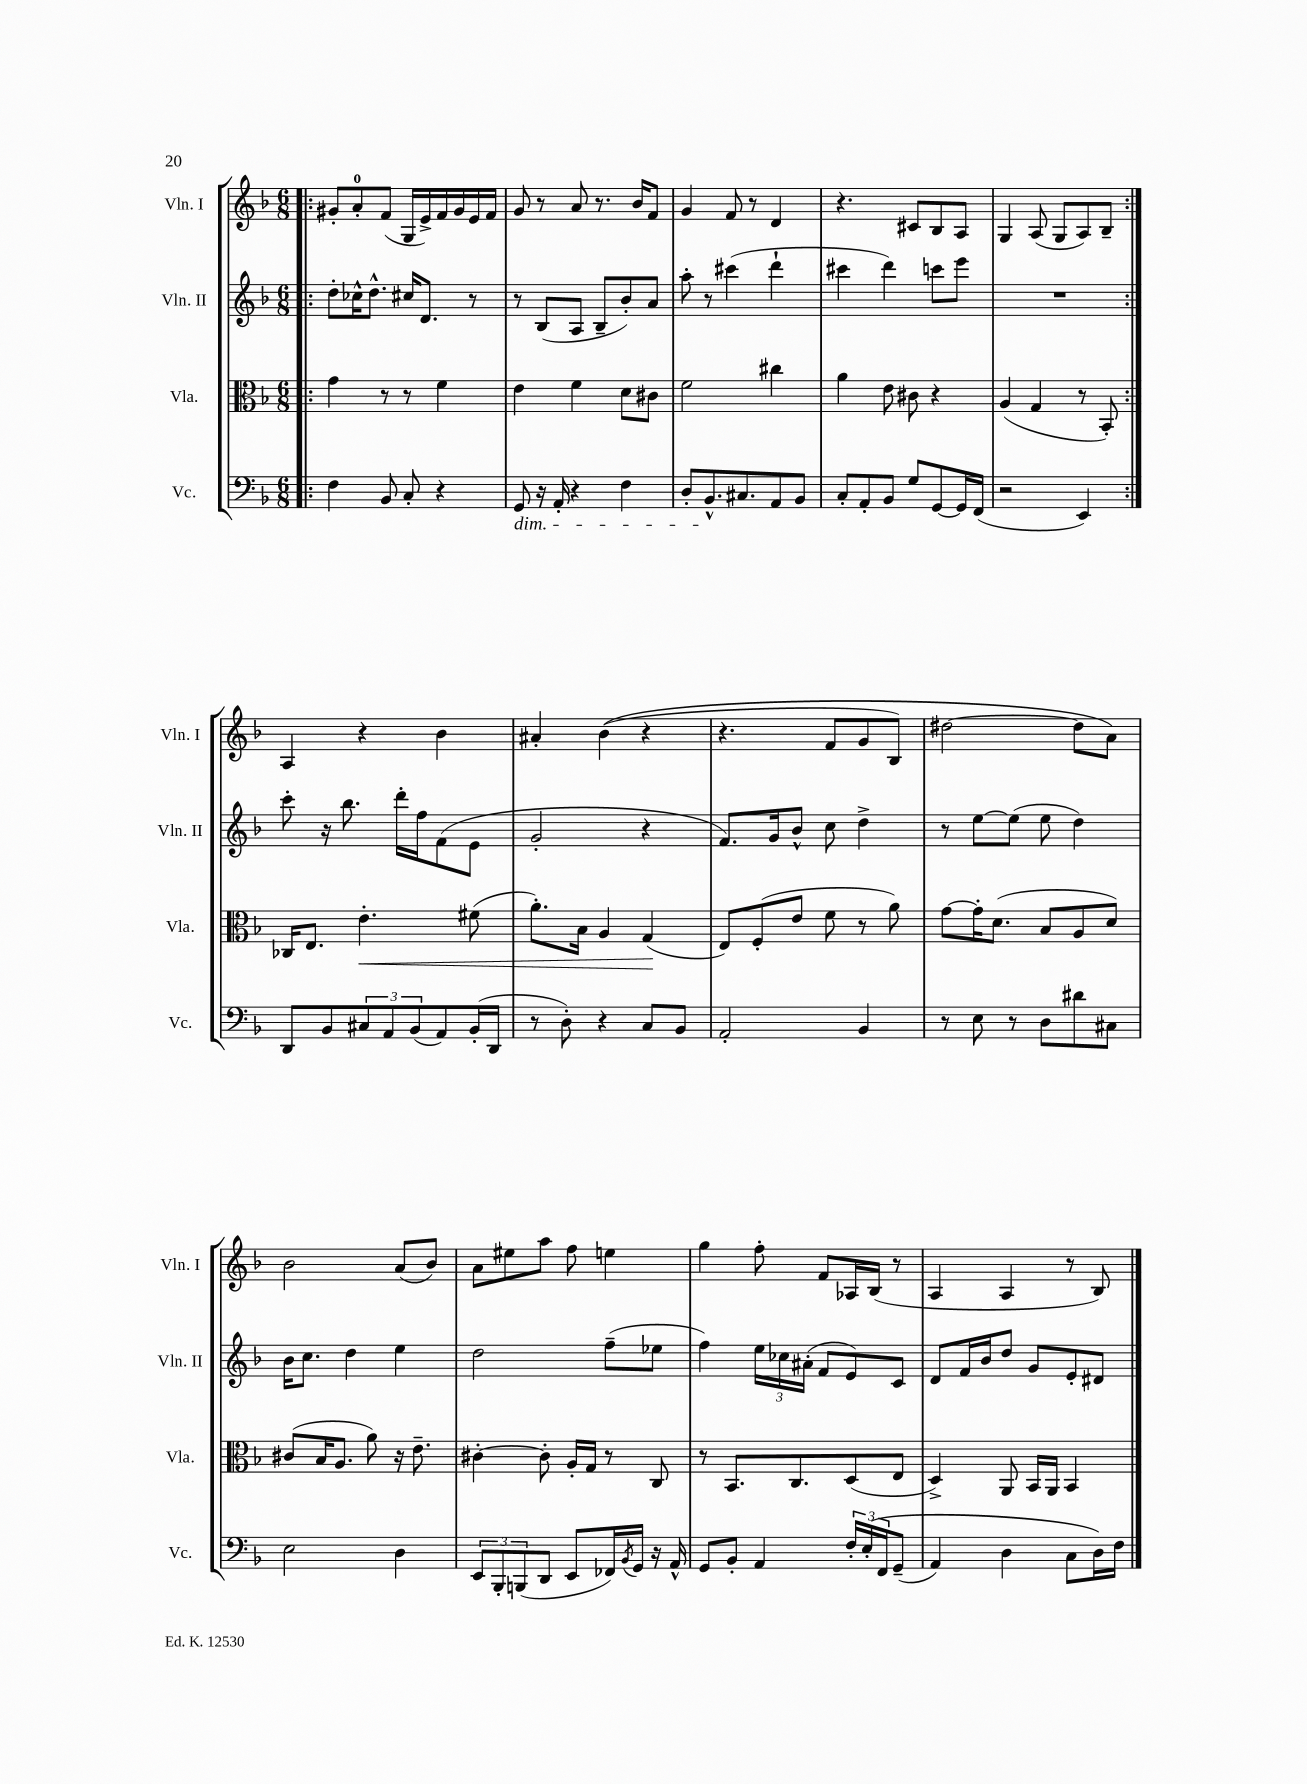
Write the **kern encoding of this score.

**kern	**kern	**dynam	**kern	**kern
*part4	*part3	*part3	*part2	*part1
*staff4	*staff3	*staff3	*staff2	*staff1
*I"Vc.	*I"Vla.	*	*I"Vln. II	*I"Vln. I
*I'Vc.	*I'Vla.	*	*I'Vln. II	*I'Vln. I
*clefF4	*clefC3	*	*clefG2	*clefG2
*k[b-]	*k[b-]	*	*k[b-]	*k[b-]
*M6/8	*M6/8	*	*M6/8	*M6/8
=1!|:	=1!|:	=1!|:	=1!|:	=1!|:
4F\	4g\	.	8dd'\L	8g#X'/L
.	.	.	16cc-X^^\K	8a'/
.	.	.	8.dd^^\J	.
8BB-/	8r	.	.	(8f/J
8C'/	8r	.	16cc#X/KL	16G/LL
.	.	.	8.d/J	16e^/)
4r	4f\	.	.	16f/
.	.	.	.	16g#/
.	.	.	8r	16e/
.	.	.	.	16f/JJ
=2	=2	=2	=2	=2
!LO:TX:b:i:t=dim.	!	!	!	!
8GG/	4e\	.	8r	8g/
16r	.	.	(8B-/L	8r
16AA'/	.	.	.	.
4r	4f\	.	8A/J	8a/
.	.	.	8B-~/L	8.r
4F\	8d\L	.	8b-'/)	.
.	.	.	.	16b-/KL
.	8c#X\J	.	8a/J	8f/J
=3	=3	=3	=3	=3
8D'/L	2f\	.	8aa'\	4g/
8.BB-^^/	.	.	8r	.
.	.	.	(4ccc#X\	8f/
8.C#X/	.	.	.	.
.	.	.	.	8r
8AA/	4cc#X\	.	4ddd`\	4d/
8BB-/J	.	.	.	.
=4	=4	=4	=4	=4
8C'/L	4a\	.	4ccc#X\	4.r
8AA'/	.	.	.	.
8BB-/J	8e\	.	4ddd\)	.
8G/L	8c#X\	.	.	8c#X/L
[8GG/	4r	.	8cccn\L	8B-/
16GG/L]	.	.	8eee\J	8A/J
(16FF/JJ	.	.	.	.
=5	=5	=5	=5	=5
2r	(4A/	.	2.r	4G/
.	4G/	.	.	(8A/
.	.	.	.	8G/L
4EE/)	8r	.	.	8A/)
.	8BB-'/)	.	.	8B-~/J
!!LO:LB:g=z
=6:|!	=6:|!	=6:|!	=6:|!	=6:|!
8DD/L	16C-X/KL	.	8ccc'\	4A/
.	8.E/J	.	.	.
8BB-/	.	.	16r	.
.	.	.	8.bb-\	.
!	!	!LO:HP:b	!	!
12C#X/	4.e'\	<	.	4r
12AA/	.	.	.	.
.	.	.	16ddd'\LL	.
(12BB-/	.	.	.	.
.	.	.	16ff\J	.
8AA/)	.	.	(8f\	4b-\
(16BB-'/L	(8f#X\	.	8e\J	.
16DD/JJ	.	.	.	.
=7	=7	=7	=7	=7
8r	8.a'\L)	.	2g'/	4a#X'/
8D'\)	.	.	.	.
.	16B-\Jk	.	.	.
4r	4A/	.	.	((4b-\
8C/L	(4G/	.	4r	4r
8BB-/J	.	.	.	.
.	.	[	.	.
=8	=8	=8	=8	=8
2AA'/	8E/L)	.	8.f/L)	4.r
.	(8F'/	.	.	.
.	.	.	16g/k	.
.	8e/J	.	8b-^^/J	.
.	8f\	.	8cc\	8f/L
4BB-/	8r	.	4dd^\	8g/
.	8a\)	.	.	8B-/J)
=9	=9	=9	=9	=9
8r	[8g\L	.	8r	[2dd#X\
8E\	16g'\K]	.	[8ee\L	.
.	(8.d\J	.	.	.
8r	.	.	(8ee\J]	.
8D\L	8B-/L	.	8ee\	.
8d#X\	8A/	.	4dd\)	8dd#\L]
8C#X\J	8d/J)	.	.	8a\J)
!!LO:LB:g=z
=10	=10	=10	=10	=10
2E\	(8c#X/L	.	16b-\KL	2b-\
.	.	.	8.cc\J	.
.	16B-/K	.	.	.
.	8.A/J	.	.	.
.	.	.	4dd\	.
.	8a\)	.	.	.
4D\	16r	.	4ee\	(8a/L
.	8.e~\	.	.	.
.	.	.	.	8b-/J)
=11	=11	=11	=11	=11
12EE/L	[4c#X'\	.	2dd\	8a\L
12BBB-'/	.	.	.	.
.	.	.	.	8ee#X\
(12BBBn/	.	.	.	.
8DD/J	8c#'\]	.	.	8aa\J
8EE/L	16A'/LL	.	.	8ff\
.	16G/JJ	.	.	.
16FF-X/L)	8r	.	(8ff~\L	4een\
8qBB-/	.	.	.	.
16GG/JJ	.	.	.	.
16r	8C/	.	8ee-X\J	.
16AA^^/	.	.	.	.
=12	=12	=12	=12	=12
8GG/L	8r	.	4ff\)	4gg\
8BB-'/J	8.BB-/L	.	.	.
4AA/	.	.	24ee\LL	8ff'\
.	.	.	24cc-X\	.
.	8.C/	.	.	.
.	.	.	(24a#X'\JJ	.
.	.	.	8f/L	8f/L
24F'/LL	(8D/	.	8e/)	16A-X/L
(24E'/	.	.	.	.
.	.	.	.	(16B-/JJ
24FF/J	.	.	.	.
(8GG~/J	8E/J	.	8c/J	8r
=13	=13	=13	=13	=13
4AA/)	4D^/)	.	8d/L	4A/
.	.	.	16f/L	.
.	.	.	16b-/J	.
4D\	8AA/	.	8dd/J	4A/
.	16BB-/LL	.	8g/L	.
.	16AA/JJ	.	.	.
8C\L	4BB-/	.	8e'/	8r
16D\L)	.	.	8d#X/J	8B-/)
16F\JJ	.	.	.	.
==	==	==	==	==
*-	*-	*-	*-	*-
